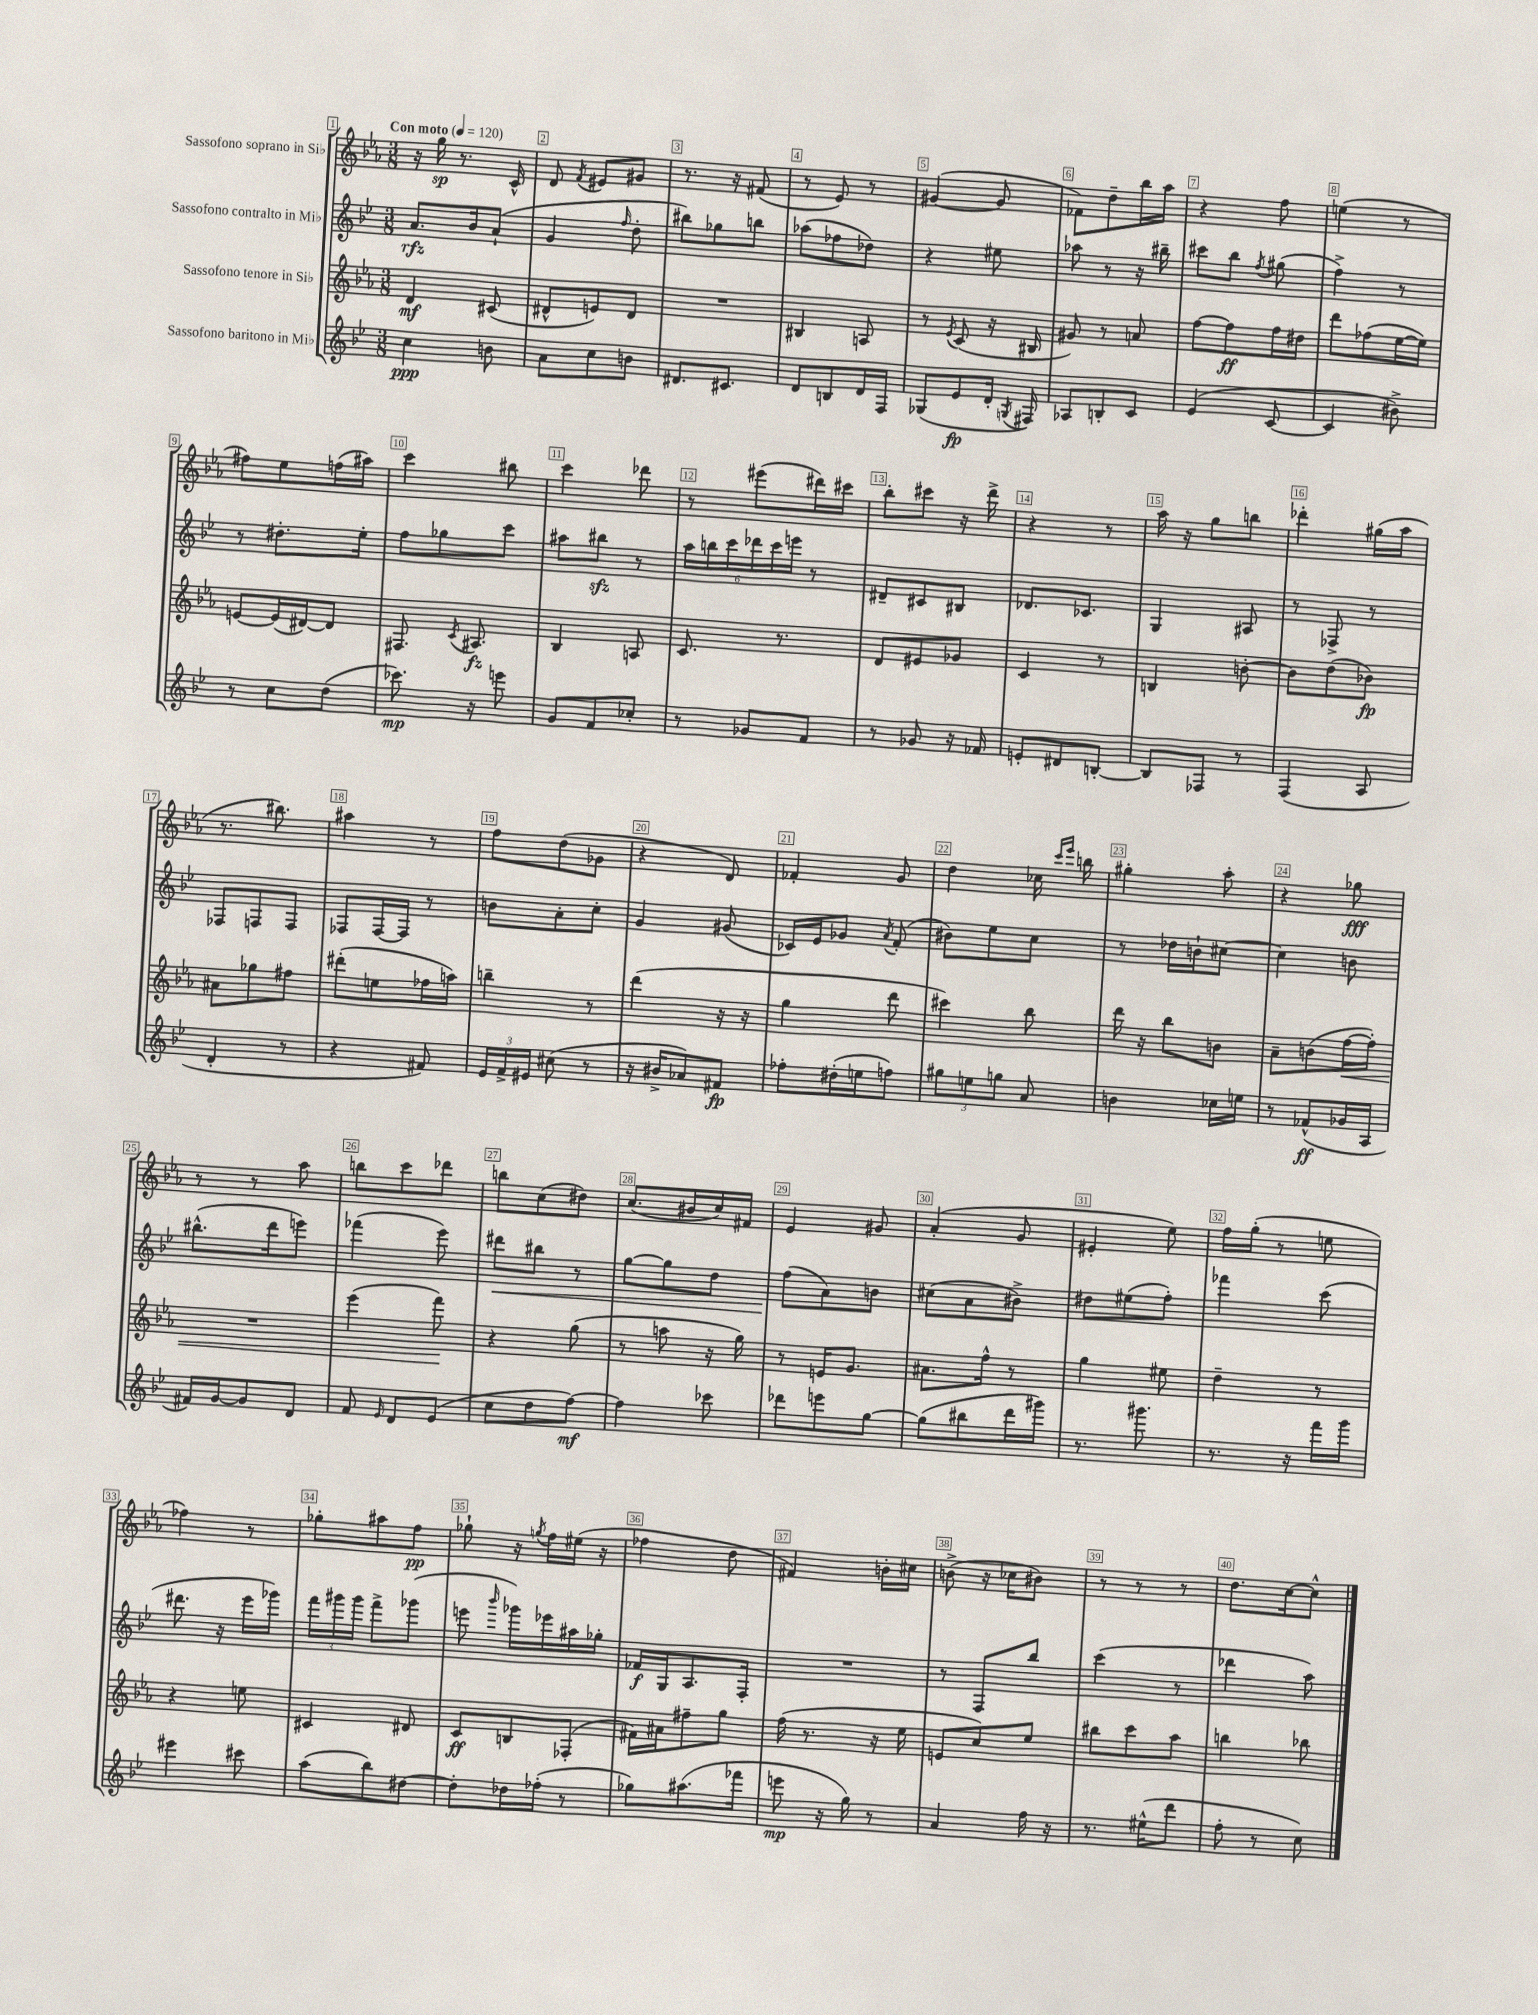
<<
\new StaffGroup <<
\new Staff = "s0" \with { instrumentName = "Sassofono soprano in Sib" } {
    \clef treble \key ees \major \numericTimeSignature \time 3/8 \tempo "Con moto" 4 = 120
    \autoBeamOff r16 g''16\sp r8. c'16-^ |
    d'8 \acciaccatura { f'8 } eis'8[ gis'8] |
    r8. r16 fis'8( |
    r8 ees'8) r8 |
    gis'4~( gis'8 |
    fes'8[) d''8-- bes''16 aes''16] |
    r4 f''8 |
    e''4( r8 |
    fis''8[) ees''8 f''16( ais''16]) |
    c'''4 bis''8 |
    c'''4 des'''8 |
    r8 eis'''8[( dis'''16) cis'''16] |
    bes''8[-. cis'''8] r16 d'''16-> |
    r4 r8 |
    aes''16 r16 g''8[ b''8] |
    des'''4-. gis''16[( aes''16] |
    r8. bis''8.) |
    ais''4 r8 |
    f''8[ d''8( ges'8] |
    r4 d'8) |
    fes'4-. g'8 |
    d''4 ces''16 \grace { c'''16[ ees'''16] } b''16 |
    gis''4-. aes''8-. |
    r4 ges''8\fff |
    r8 r8 aes''8 |
    b''8[ c'''8 des'''8] |
    b''8[ c''8( dis''8]) |
    c''8.[( bis'16 c''16) fis'16] |
    ees'4 gis'8 |
    aes'4-.( g'8 |
    eis'4-. ees''8) |
    f''16[ g''16]-.( r8 e''8 |
    fes''4) r8 |
    ges''8[-. ais''8 f''8]\pp |
    ges''8-! r16 \acciaccatura { g''8 } f''16[ eis''16]( r16 |
    fes''4 d''8 |
    fis'4) b'16[-. cis''16] |
    b'8->( r16 ces''16[ bis'8]) |
    r8 r8 r8 |
    d''8.[ c''16~ c''8]-^ \bar "|." |
}
\new Staff = "s1" \with { instrumentName = "Sassofono contralto in Mib" } {
    \clef treble \key bes \major \numericTimeSignature \time 3/8
    \autoBeamOff a'8.[\rfz bes'16 a'8]-!( |
    g'4 \grace { f''16 } d''8-. |
    bis''8[) ges''8 b''8] |
    aes''8[( fes''8 des''8]) |
    r4 eis''8 |
    aes''8 r8 r16 bis''16-- |
    cis'''8[ bes''8] \acciaccatura { f''8 } gis''8( |
    f''4->) r8 |
    r8 dis''8.[-. ees''16]-. |
    f''8[ ges''8 c'''8] |
    ais''8[ bis''8]\sfz r8 |
    \tuplet 6/4 { a''16[ b''16 c'''16 des'''16 c'''16 e'''16] } r8 |
    dis'8[-- cis'8 bis8] |
    des'8.[ ces'8.] |
    g4 ais8 |
    r8 fes8-> r8 |
    fes8[ f8 f8] |
    fes8[ fes16~ fes16] r8 |
    b'8[ a'8-. c''8]-. |
    g'4 gis'8( |
    ces'16[) ees'16 ges'8] \acciaccatura { a'8 } f'8-.( |
    bis'8[) ees''8 c''8] |
    r8 des''16[ b'16-! cis''8]~ |
    cis''4 b'8 |
    bis''8.[-^( d'''16 e'''8]) |
    fes'''4( ees'''8) |
    dis'''8[\< bis''8] r8 |
    g''8[~ g''8 d''8] |
    f''8[\!( a'8) b'8] |
    cis''8[( a'8 bis'8]->) |
    dis''8[ eis''8( f''8]-.) |
    fes'''4 c'''8( |
    dis'''8. r16 ees'''16[ ges'''16]) |
    \tuplet 3/2 { f'''16[ gis'''16 gis'''16] } f'''8[-> ges'''8]( |
    e'''8 \grace { bes'''16 } ges'''16[) ees'''16 ais''16 ges''16]-. |
    fes'16[\f g16 a8. f16]-. |
    R4. |
    r8 f8[ bes''8] |
    c'''4( r8 |
    des'''4 a''8) \bar "|." |
}
\new Staff = "s2" \with { instrumentName = "Sassofono tenore in Sib" } {
    \clef treble \key ees \major \numericTimeSignature \time 3/8
    \autoBeamOff d'4\mf cis'8( |
    dis'8[-^ e'8) dis'8] |
    R4. |
    bis4 a8 |
    r8 \acciaccatura { ees'8 } c'8( r16 bis16 |
    gis'8) r8 a'8 |
    f''8[~ f''8\ff f''16 dis''16] |
    d'''8[ fes''8( ees''16~ ees''16]) |
    e'8[~ e'16( dis'16~) dis'8] |
    fis8. \acciaccatura { c'8 } ais8.\fz |
    bes4 a8 |
    c'8. r8. |
    d'8[ eis'8 ges'8] |
    c'4 r8 |
    b4 b'8~-. |
    b'8[ d''8( bes'8]\fp) |
    ais'8[ ges''8 fis''8] |
    dis'''8[-.( e''8 fes''16 a''16]) |
    b''4-- r8 |
    d'''4( r16 r16 |
    g''4 d'''8 |
    cis'''4) bes''8 |
    d'''16 r16 bes''8[ b'8] |
    aes'8[-- b'8( f''16~\< f''16]-.) |
    R4. |
    ees'''4( f'''8\!) |
    r4 g''8( |
    r8 a''8 r16 g''16) |
    r8 e'16[ g'8.] |
    ais'8.[ f''16]-^ r8 |
    g''4 eis''8 |
    d''4-- r8 |
    r4 e''8 |
    cis'4 dis'8 |
    c'8[\ff b8 fes8]-.( |
    fis'16[) ais'16 fis''8-- g''8] |
    f''16( r8. r16 ees''16 |
    e'8[ c''8) ees''8] |
    bis''8[ c'''8 aes''8] |
    b''4 bes''8 \bar "|." |
}
\new Staff = "s3" \with { instrumentName = "Sassofono baritono in Mib" } {
    \clef treble \key bes \major \numericTimeSignature \time 3/8
    \autoBeamOff c''4\ppp b'8 |
    a'8[ c''8 b'8] |
    dis'8.[ cis'8.] |
    d'8[ b8 d'16 f16] |
    ges8[( ees'8\fp d'16]-. \acciaccatura { g8 } fis16) |
    aes8[ b8-. c'8] |
    ees'4( c'8~ |
    c'4 bis'8->) |
    r8 c''8[ d''8]( |
    ces'''8.\mp) r16 e'''8 |
    g'8[ f'8 ces''8]-. |
    r8 ges'8[ f'8] |
    r8 ges'8 r16 fes'16 |
    e'8[-. dis'8 b8]~-. |
    b8[ fes8] r8 |
    f4( a8 |
    d'4-. r8 |
    r4 fis'8) |
    \tuplet 3/2 { ees'16[ f'16-> eis'16] } cis''8( r8 |
    r16 bis'16[-> aes'8) fis'8]\fp |
    fes''8[-. dis''16-.( e''16 f''8]) |
    \tuplet 3/2 { gis''8[ e''8 g''8] } a'8 |
    b'4 ces''16[ e''16] |
    r8 fes'8[-^\ff( ges'16 a16] |
    fis'16[) g'16~ g'8 d'8] |
    f'8 \grace { ees'16 } d'8[ ees'8]( |
    c''8[ d''8 f''8]~\mf) |
    f''4 ces'''8 |
    des'''8[ e'''8 g''8]~ |
    g''8[( bis''8 d'''16 gis'''16]) |
    r8. gis'''8. |
    r8. r16 f'''16[ g'''16] |
    eis'''4 cis'''8 |
    a''8[( bes''8) dis''8]~ |
    dis''8[-. des''16 fes''16]-.( r8 |
    ges''8[) ais''8.( fes'''16] |
    e'''8\mp r16 g''16) r8 |
    a'4 f''16 r16 |
    r8. eis''16[-^( d'''8] |
    f''8-. r8 c''8) \bar "|." |
}
>>
>>
\layout { \context { \Score \override BarNumber.break-visibility = ##(#f #t #t) barNumberVisibility = #all-bar-numbers-visible \override BarNumber.stencil = #(make-stencil-boxer 0.1 0.3 ly:text-interface::print) } }
